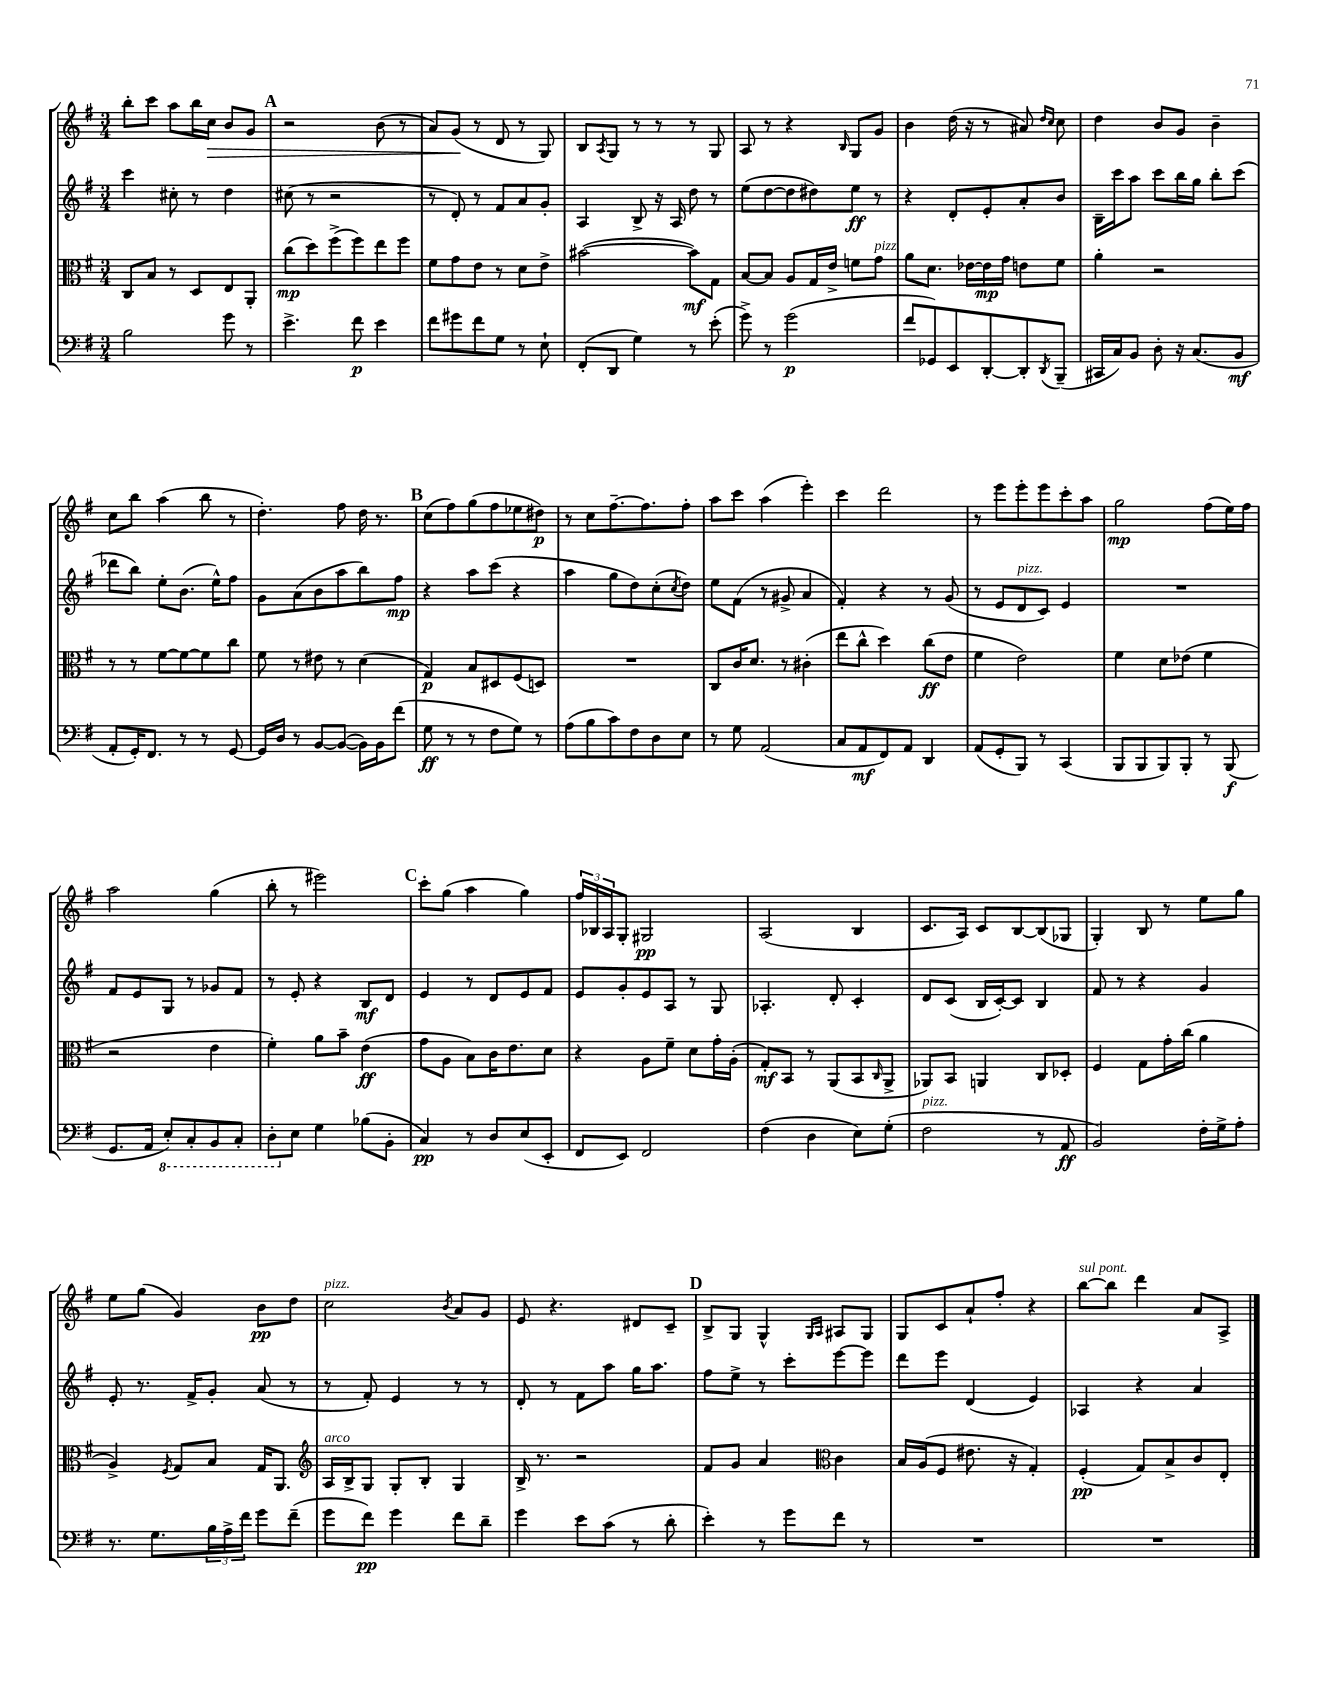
<<
\new StaffGroup <<
\new Staff = "s0" {
    \clef treble \key g \major \numericTimeSignature \time 3/4
    b''8-. c'''8 a''8 b''16 c''16\> b'8 g'8 |
    \mark \markup { \bold "A" } r2 b'8( r8 |
    a'8) g'8\!( r8 d'8 r8 g8) |
    b8 \acciaccatura { a8 } g8 r8 r8 r8 g8 |
    a8 r8 r4 \grace { b16 } g8 g'8 |
    b'4 d''16( r16 r8 ais'8) \grace { d''16 c''16 } c''8 |
    d''4 b'8 g'8 b'4-- |
    c''8 b''8 a''4( b''8 r8 |
    d''4.-.) fis''8 d''16 r8. |
    \mark \markup { \bold "B" } c''8( fis''8) g''8( fis''8 ees''8 dis''8\p) |
    r8 c''8 fis''8.~-- fis''8. fis''8-. |
    a''8 c'''8 a''4( e'''4-.) |
    c'''4 d'''2 |
    r8 e'''8 e'''8-. e'''8 c'''8-. a''8 |
    g''2\mp fis''8( e''16) fis''16 |
    a''2 g''4( |
    b''8-. r8 eis'''2) |
    \mark \markup { \bold "C" } c'''8-. g''8( a''4 g''4) |
    \tuplet 3/2 { fis''16 bes16 a16 } g8-. gis2\pp |
    a2( b4 |
    c'8. a16) c'8 b8~ b8( ges8 |
    g4-.) b8 r8 e''8 g''8 |
    e''8 g''8( g'4) b'8\pp d''8 |
    c''2^\markup { \italic "pizz." } \acciaccatura { b'8 } a'8 g'8 |
    e'8 r4. dis'8 c'8-- |
    \mark \markup { \bold "D" } b8-> g8 g4-^ \grace { g16 a16 } ais8 g8 |
    g8 c'8 a'8-! fis''8-. r4 |
    b''8~^\markup { \italic "sul pont." } b''8 d'''4 a'8 a8-> \bar "|." |
}
\new Staff = "s1" {
    \clef treble \key g \major \numericTimeSignature \time 3/4
    c'''4 cis''8-. r8 d''4 |
    \mark \markup { \bold "A" } cis''8( r8 r2 |
    r8 d'8-.) r8 fis'8 a'8 g'8-. |
    a4 b8-> r16 a16 d''8 r8 |
    e''8( d''8~ d''8 dis''8) e''8\ff r8 |
    r4 d'8-. e'8-. a'8-. b'8 |
    b16-- c'''16 a''8 c'''8 b''16 g''16 b''8-. c'''8( |
    des'''8 b''8) e''8-. b'8.( e''16-^) fis''8 |
    g'8 a'8( b'8 a''8 b''8) fis''8\mp |
    \mark \markup { \bold "B" } r4 a''8 c'''8( r4 |
    a''4 g''8 d''8) c''8-.( \acciaccatura { c''8 } d''8) |
    e''8 fis'8( r8 gis'8-> a'4 |
    fis'4-.) r4 r8 g'8( |
    r8 e'8 d'8^\markup { \italic "pizz." } c'8) e'4 |
    R2. |
    fis'8 e'8 g8 r8 ges'8 fis'8 |
    r8 e'8-. r4 b8\mf d'8 |
    \mark \markup { \bold "C" } e'4 r8 d'8 e'8 fis'8 |
    e'8 g'8-. e'8 a8 r8 g8 |
    aes4.-. d'8-. c'4-. |
    d'8 c'8( b16 c'16~-.) c'8 b4 |
    fis'8 r8 r4 g'4 |
    e'8-. r8. fis'16-> g'8-. a'8( r8 |
    r8 fis'8-.) e'4 r8 r8 |
    d'8-. r8 fis'8 a''8 g''16 a''8. |
    \mark \markup { \bold "D" } fis''8 e''8-> r8 c'''8-. e'''8~ e'''8 |
    d'''8 e'''8 d'4( e'4) |
    aes4 r4 a'4 \bar "|." |
}
\new Staff = "s2" {
    \clef alto \key g \major \numericTimeSignature \time 3/4
    c8 b8 r8 d8 e8 a,8-. |
    \mark \markup { \bold "A" } c''8\mp( d''8) fis''8->( fis''8) e''8 fis''8 |
    fis'8 g'8 e'8 r8 d'8 e'8-> |
    bis'2~( bis'8\mf) g8 |
    b8~ b8 a8 g16 e'16-> f'8 g'8^\markup { \italic "pizz." } |
    a'8 d'8. ees'16~ ees'16\mp g'16 e'8 fis'8 |
    a'4-. r2 |
    r8 r8 fis'8~ fis'8~ fis'8 c''8 |
    fis'8 r8 eis'8 r8 d'4( |
    \mark \markup { \bold "B" } g4\p) b8 dis8 fis8( d8) |
    R2. |
    c8 c'16 d'8. r8 cis'4-.( |
    e''8 c''8-^ d''4) c''8\ff( e'8 |
    fis'4 e'2) |
    fis'4 d'8 ees'8( fis'4 |
    r2 e'4 |
    fis'4-.) a'8 b'8-- e'4\ff( |
    \mark \markup { \bold "C" } g'8 a8 b8) c'16 e'8. d'8 |
    r4 a8 fis'8-- d'8 g'16-. a16-.( |
    g8-.\mf) b,8 r8 a,8( b,8 \grace { c16 } a,8-> |
    aes,8) b,8 a,4 c8 des8-. |
    fis4 g8 g'16-. c''16( a'4 |
    a4->) \acciaccatura { fis8 } g8 b8 g16 a,8. |
    \clef treble a16^\markup { \italic "arco" } b16-> g8 g8-. b8-. g4 |
    b16-> r8. r2 |
    \mark \markup { \bold "D" } fis'8 g'8 a'4 \clef alto c'4 |
    b16 a16( fis8 eis'8. r16 g4-.) |
    fis4-.\pp( g8) b8-> c'8 e8-. \bar "|." |
}
\new Staff = "s3" {
    \clef bass \key g \major \numericTimeSignature \time 3/4
    b2 g'8 r8 |
    \mark \markup { \bold "A" } e'4.-> fis'8\p e'4 |
    fis'8 gis'8 fis'8 g8 r8 e8-! |
    fis,8-.( d,8 g4) r8 e'8-.( |
    g'8->) r8 g'2\p( |
    fis'8 ges,8) e,8 d,8~-. d,8-. \acciaccatura { d,8 } b,,8--( |
    cis,16 c16) b,8 d8-. r16 c8.( b,8\mf |
    a,8-. g,16-.) fis,8. r8 r8 g,8~ |
    g,16 d16 r8 b,8~ b,8~( b,16) b,16 fis'8( |
    \mark \markup { \bold "B" } g8\ff r8 r8 fis8 g8) r8 |
    a8( b8 c'8) fis8 d8 e8 |
    r8 g8 a,2( |
    c8 a,8\mf fis,8) a,8 d,4 |
    a,8( g,8-. b,,8) r8 c,4( |
    b,,8 b,,8 b,,8) b,,8-. r8 b,,8\f( |
    g,8. a,16 \ottava #-1 e,8-.) c,8-. b,,8 c,8-. |
    d,8-. \ottava #0 e8 g4 bes8( b,8-. |
    \mark \markup { \bold "C" } c4\pp) r8 d8 e8( e,8-. |
    fis,8 e,8) fis,2 |
    fis4( d4 e8) g8-.( |
    fis2^\markup { \italic "pizz." } r8 a,8\ff |
    b,2) fis16-. g16-> a8-. |
    r8. g8. \tuplet 3/2 { b16 a16-> fis'16 } g'8 fis'8--( |
    g'8 fis'8\pp) g'4 fis'8 d'8-- |
    g'4 e'8 c'8( r8 d'8-. |
    \mark \markup { \bold "D" } e'4-.) r8 g'8 fis'8 r8 |
    R2. |
    R2. \bar "|." |
}
>>
>>
\layout { \context { \Score \remove "Bar_number_engraver" } }
